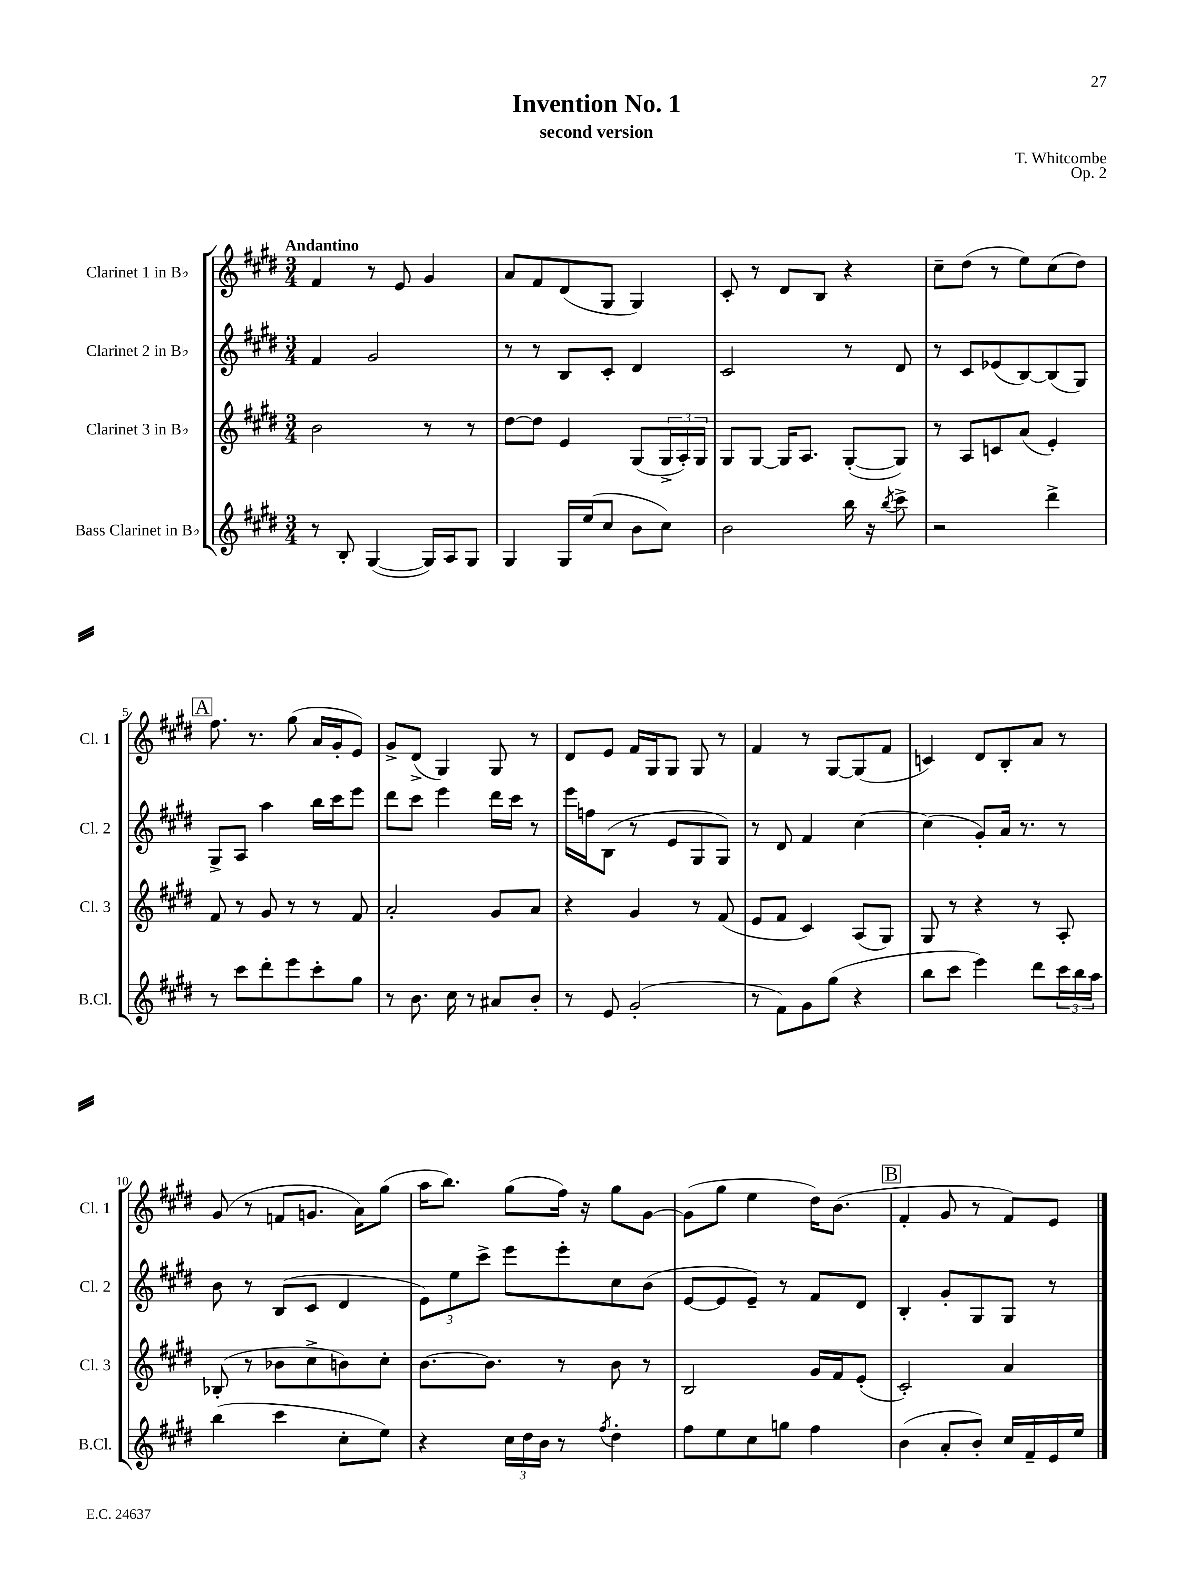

**kern	**kern	**kern	**kern
*staff4	*staff3	*staff2	*staff1
*clefG2	*clefG2	*clefG2	*clefG2
*k[f#c#g#d#]	*k[f#c#g#d#]	*k[f#c#g#d#]	*k[f#c#g#d#]
*M3/4	*M3/4	*M3/4	*M3/4
8r	2b	4f#	4f#
8B'	.	.	.
([4G#	.	2g#	8r
.	.	.	8e
16G#])	8r	.	4g#
16A	.	.	.
8G#	8r	.	.
=	=	=	=
4G#	[8dd#	8r	8a
.	8dd#]	8r	8f#
16G#	4e	8B	(8d#
(16ee	.	.	.
8cc#	.	8c#'	8G#
8b	(8G#	4d#	4G#)
8cc#)	24G#^	.	.
.	24A')	.	.
.	24G#	.	.
=	=	=	=
2b	8G#	2c#	8c#'
.	[8G#	.	8r
.	16G#]	.	8d#
.	8.A	.	.
.	.	.	8B
16bb	([8G#'	8r	4r
16r	.	.	.
8qbb	.	.	.
8ccc#^	8G#])	8d#	.
=	=	=	=
2r	8r	8r	8cc#~
.	8A	8c#	(8dd#
.	8c	(8e-	8r
.	(8a	[8B)	8ee)
4ddd#^	4e')	(8B]	(8cc#
.	.	8G#)	8dd#)
=	=	=	=
8r	8f#	8G#^	8.ff#
8ccc#	8r	8A	.
.	.	.	8.r
8ddd#'	8g#	4aa	.
8eee	8r	.	(8gg#
8ccc#'	8r	16bb	16a
.	.	16ccc#	16g#'
8gg#	8f#	8eee	8e)
=	=	=	=
8r	2a'	8ddd#	8g#^
8.b	.	8ccc#	(8d#^
.	.	4eee	4G#)
16cc#	.	.	.
8r	.	.	.
8a#	8g#	16ddd#	8G#
.	.	16ccc#	.
8b'	8a	8r	8r
=	=	=	=
8r	4r	16eee	8d#
.	.	16ff	.
8e	.	(8B	8e
(2g#'	4g#	8r	16f#
.	.	.	16G#
.	.	8e	8G#
.	8r	8G#	8G#
.	(8f#	8G#)	8r
=	=	=	=
8r	8e	8r	4f#
8f#)	8f#	8d#	.
8g#	4c#)	4f#	8r
(8gg#	.	.	[8G#
4r	(8A	[4cc#	(8G#]
.	8G#)	.	8f#
=	=	=	=
8bb	8G#	(4cc#]	4c)
8ccc#	8r	.	.
4eee)	4r	8g#')	8d#
.	.	16a	8B'
.	.	8.r	.
8ddd#	8r	.	8a
24ccc#	8A'	8r	8r
24bb	.	.	.
24aa	.	.	.
=	=	=	=
(4bb	(8B-'	8b	(8g#
.	8r	8r	8r
4ccc#	8b-	(8B	8f
.	8cc#^	8c#	8.g
8cc#'	8b)	4d#	.
.	.	.	16a)
8ee)	8cc#'	.	(8gg#
=	=	=	=
4r	[8.b	12e)	16aa
.	.	.	8.bb)
.	.	12ee	.
.	.	12ccc#^	.
.	8.b]	.	.
24cc#	.	8eee	(8gg#
24dd#	.	.	.
24b	.	.	.
8r	8r	8eee'	16ff#)
.	.	.	16r
8qff#	.	.	.
4dd#'	8b	8cc#	8gg#
.	8r	(8b	[8g#
=	=	=	=
8ff#	2B	[8e	(8g#]
8ee	.	8e]	8gg#
8cc#	.	8e~)	4ee
8gg	.	8r	.
4ff#	16g#	8f#	16dd#)
.	16f#	.	(8.b
.	(8e'	8d#	.
=	=	=	=
(4b	2c#')	4B'	4f#'
8a'	.	8g#'	8g#
8b')	.	8G#	8r
16cc#	4a	8G#	8f#)
16f#~	.	.	.
16e	.	8r	8e
16ee	.	.	.
==	==	==	==
*-	*-	*-	*-
